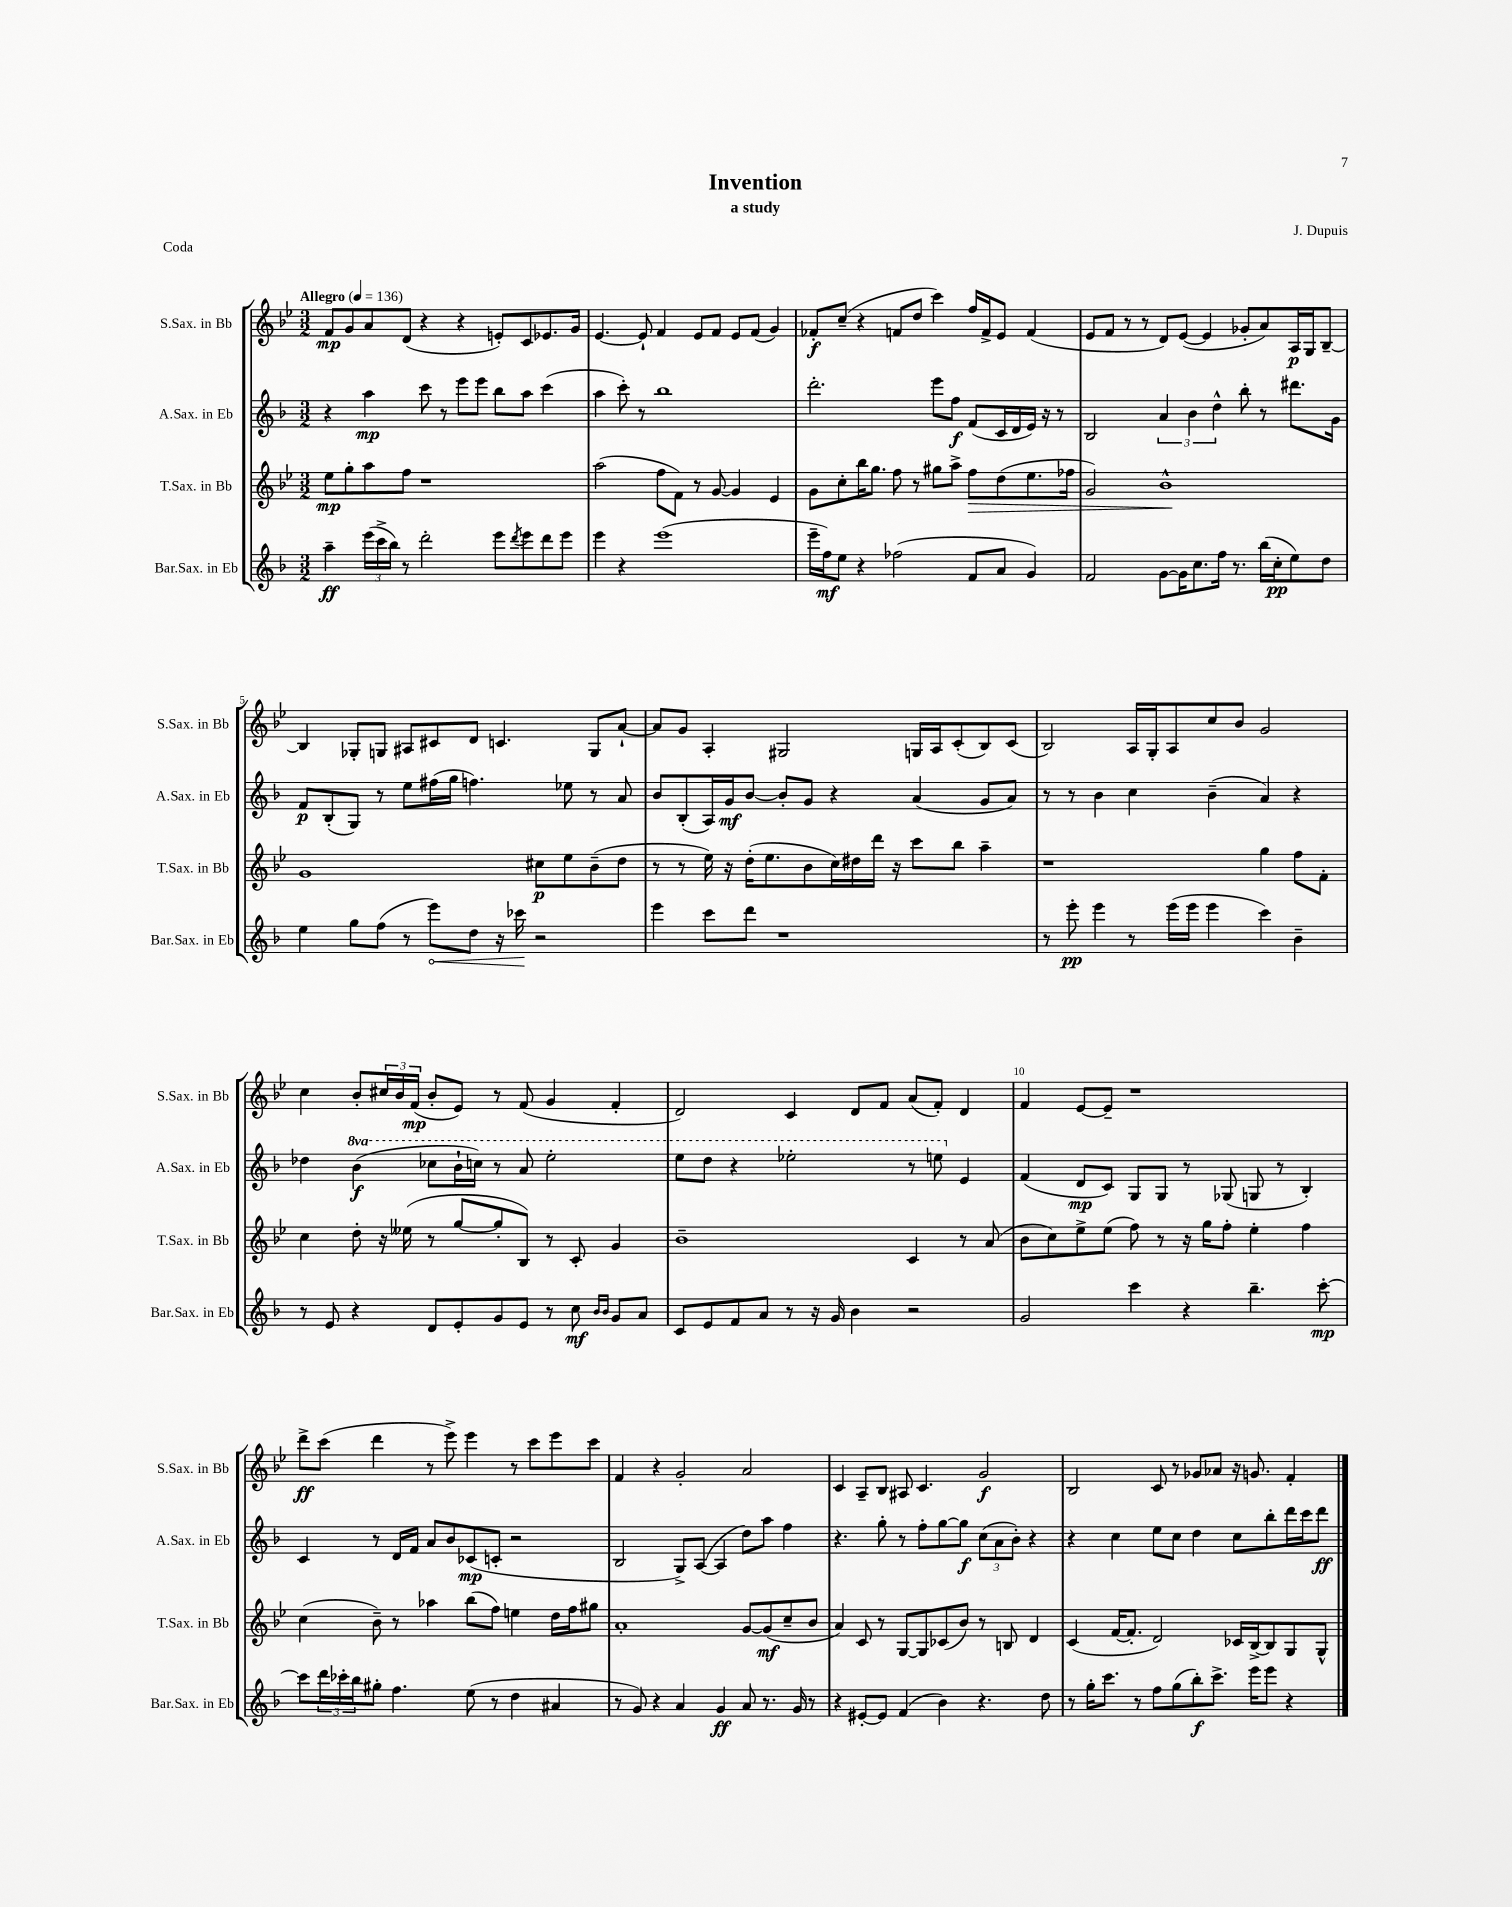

**kern	**dynam	**kern	**dynam	**kern	**dynam	**kern	**dynam
*part4	*part4	*part3	*part3	*part2	*part2	*part1	*part1
*staff4	*staff4	*staff3	*staff3	*staff2	*staff2	*staff1	*staff1
*I"Bar.Sax. in Eb	*	*I"T.Sax. in Bb	*	*I"A.Sax. in Eb	*	*I"S.Sax. in Bb	*
*I'Bar.Sax. in Eb	*	*I'T.Sax. in Bb	*	*I'A.Sax. in Eb	*	*I'S.Sax. in Bb	*
*clefG2	*	*clefG2	*	*clefG2	*	*clefG2	*
*k[b-]	*	*k[b-e-]	*	*k[b-]	*	*k[b-e-]	*
*M3/2	*	*M3/2	*	*M3/2	*	*M3/2	*
*MM136	*	*MM136	*	*MM136	*	*MM136	*
=1	=1	=1	=1	=1	=1	=1	=1
!	!	!	!	!	!	!LO:TX:a:B:t=Allegro	!
4aa~\	ff	8ee-\L	mp	4r	.	8f/L	mp
.	.	8gg'\	.	.	.	8g/	.
(24eee\LL	.	8aa\	.	4aa\	mp	8a/	.
24ccc^\	.	.	.	.	.	.	.
24bb-\JJ)	.	.	.	.	.	.	.
8r	.	8ff\J	.	.	.	(8d/J	.
2ddd'\	.	1r	.	8ccc\	.	4r	.
.	.	.	.	8r	.	.	.
.	.	.	.	8eee\L	.	4r	.
.	.	.	.	8eee\J	.	.	.
8eee\L	.	.	.	8bb-\L	.	8en'/L)	.
8qddd/	.	.	.	.	.	.	.
8eee\	.	.	.	8aa\J	.	8c/	.
8ddd\	.	.	.	(4ccc\	.	8.e-X/	.
8eee\J	.	.	.	.	.	.	.
.	.	.	.	.	.	16g/Jk	.
=2	=2	=2	=2	=2	=2	=2	=2
4eee\	.	(2aa\	.	4aa\	.	[4.e-/	.
4r	.	.	.	8ccc'\)	.	.	.
.	.	.	.	8r	.	8e-`/]	.
(1eee	.	8ff\L	.	1bb-	.	4f/	.
.	.	8f\J)	.	.	.	.	.
.	.	8r	.	.	.	8e-/L	.
.	.	[8g/	.	.	.	8f/J	.
.	.	4g/]	.	.	.	8e-/L	.
.	.	.	.	.	.	(8f/J	.
.	.	4e-/	.	.	.	4g/)	.
=3	=3	=3	=3	=3	=3	=3	=3
16eee~\LL	.	8g\L	.	2.ddd'\	.	8f-X'/L	f
16ff\J)	mf	.	.	.	.	.	.
8ee\J	.	8cc'\	.	.	.	(8cc~/J	.
4r	.	16bb-\K	.	.	.	4r	.
.	.	8.gg\J	.	.	.	.	.
(2ff-X\	.	8ff\	.	.	.	8fn/L	.
.	.	8r	.	.	.	8dd/J	.
.	.	8gg#X\L	.	8eee\L	.	4ccc\)	.
.	.	8aa^\J	.	8ff\J	f	.	.
!	!	!	!LO:HP:b	!	!	!	!
8f/L	.	8ff\L	>	(8f/L	.	16ff/LL	.
.	.	.	.	.	.	16f^/J	.
8a/J	.	(8dd\	.	16c/L	.	8e-/J	.
.	.	.	.	16d/	.	.	.
4g/)	.	8.ee-\	.	16e/JJ)	.	(4f/	.
.	.	.	.	16r	.	.	.
.	.	.	.	8r	.	.	.
.	.	16ff-X\Jk	.	.	.	.	.
=4	=4	=4	=4	=4	=4	=4	=4
2f/	.	2g/)	.	2B-/	.	8e-/L	.
.	.	.	.	.	.	8f/J	.
.	.	.	.	.	.	8r	.
.	.	.	.	.	.	8r	.
[8g\L	.	1b-^^	.	6a/	.	8d/L)	.
16g\K]	.	.	.	.	.	([8e-/J	.
.	.	.	.	6b-\	.	.	.
8.cc\	.	.	.	.	.	.	.
.	.	.	.	.	.	4e-/]	.
.	.	.	.	6dd^^\	.	.	.
16ff\Jk	.	.	.	.	.	.	.
8.r	.	.	.	.	.	.	.
.	.	.	.	8bb-'\	.	8g-X'/L	.
(16bb-\LL	.	.	.	8r	.	8a/)	.
16cc'\J	pp	.	.	.	.	.	.
8ee\)	.	.	.	8.ddd#X\L	.	16A/L	p
.	.	.	.	.	.	16G/J	.
8dd\J	.	.	.	.	.	[8B-~/J	.
.	.	.	.	16g\Jk	.	.	.
.	.	.	]	.	.	.	.
!!LO:LB:g=z
=5	=5	=5	=5	=5	=5	=5	=5
4ee\	.	1g	.	8f/L	p	4B-/]	.
.	.	.	.	(8B-'/	.	.	.
8gg\L	.	.	.	8G/J)	.	8G-X'/L	.
(8ff\J	.	.	.	8r	.	8Gn/J	.
8r	.	.	.	8ee\L	.	8A#X/L	.
!	!LO:HP:b	!	!	!	!	!	!
8eee\L)	<	.	.	(16ff#X\L	.	8c#X/	.
.	.	.	.	16gg\JJ	.	.	.
8dd\J	.	.	.	4.ffn\)	.	8d/J	.
16r	.	.	.	.	.	4.cn/	.
16ccc-X\	.	.	.	.	.	.	.
2r	[	8cc#X\L	p	.	.	.	.
.	.	8ee-\	.	8ee-X\	.	.	.
.	.	(8b-~\	.	8r	.	8G/L	.
.	.	8dd\J	.	8a/	.	[8a`/J	.
=6	=6	=6	=6	=6	=6	=6	=6
4eee\	.	8r	.	8b-/L	.	8a/L]	.
.	.	8r	.	(8B-'/	.	8g/J	.
8ccc\L	.	16ee-\)	.	16A/L)	.	4A'/	.
.	.	16r	.	16g/J	mf	.	.
8ddd\J	.	(16dd'\KL	.	[8b-/J	.	.	.
.	.	8.ee-\	.	.	.	.	.
1r	.	.	.	8b-'/L]	.	2G#X/	.
.	.	8b-\	.	8g/J	.	.	.
.	.	16cc\L)	.	4r	.	.	.
.	.	16dd#X\	.	.	.	.	.
.	.	16ddd\JJ	.	.	.	.	.
.	.	16r	.	.	.	.	.
.	.	8ccc\L	.	(4a/	.	16Gn/LL	.
.	.	.	.	.	.	16A/J	.
.	.	8bb-\J	.	.	.	(8c'/	.
.	.	4aa~\	.	8g/L	.	8B-/)	.
.	.	.	.	8a/J)	.	(8c/J	.
=7	=7	=7	=7	=7	=7	=7	=7
8r	.	1r	.	8r	.	2B-/)	.
8eee'\	pp	.	.	8r	.	.	.
4eee\	.	.	.	4b-\	.	.	.
8r	.	.	.	4cc\	.	16A/LL	.
.	.	.	.	.	.	16G'/J	.
(16eee\LL	.	.	.	.	.	8A/	.
16eee\JJ	.	.	.	.	.	.	.
4eee\	.	.	.	(4b-~\	.	8cc/	.
.	.	.	.	.	.	8b-/J	.
4ccc\)	.	4gg\	.	4a/)	.	2g/	.
4b-~\	.	8ff\L	.	4r	.	.	.
.	.	8f'\J	.	.	.	.	.
!!LO:LB:g=z
=8	=8	=8	=8	=8	=8	=8	=8
8r	.	4cc\	.	4dd-X\	.	4cc\	.
8e/	.	.	.	.	.	.	.
*	*	*	*	*8va	*	*	*
4r	.	8dd'\	.	(4bb-\	f	8b-'/L	.
.	.	16r	.	.	.	24cc#X/L	.
.	.	.	.	.	.	24b-/	.
.	.	(16ee--X\	.	.	.	.	.
.	.	.	.	.	.	(24f/JJ	mp
8d/L	.	8r	.	8ccc-X\L	.	8b-'/L	.
8e'/	.	[8gg/L	.	16bb-`\L	.	8e-/J)	.
.	.	.	.	16cccn\JJ)	.	.	.
8g/	.	8gg'/]	.	8r	.	8r	.
8e/J	.	8B-/J)	.	8aa/	.	(8f/	.
8r	.	8r	.	2eee'\	.	4g/	.
8cc\	mf	8c'/	.	.	.	.	.
16qqb-/LL	.	.	.	.	.	.	.
16qqb-/JJ	.	.	.	.	.	.	.
8g/L	.	4g/	.	.	.	4f'/	.
8a/J	.	.	.	.	.	.	.
=9	=9	=9	=9	=9	=9	=9	=9
8c/L	.	1b-~	.	8eee\L	.	2d/)	.
8e/	.	.	.	8ddd\J	.	.	.
8f/	.	.	.	4r	.	.	.
8a/J	.	.	.	.	.	.	.
8r	.	.	.	2eee-X'\	.	4c/	.
16r	.	.	.	.	.	.	.
16g/	.	.	.	.	.	.	.
4b-\	.	.	.	.	.	8d/L	.
.	.	.	.	.	.	8f/J	.
2r	.	4c/	.	8r	.	(8a/L	.
.	.	.	.	8eeen\	.	8f'/J)	.
*	*	*	*	*X8va	*	*	*
.	.	8r	.	4e/	.	4d/	.
.	.	(8a/	.	.	.	.	.
=10	=10	=10	=10	=10	=10	=10	=10
2g/	.	8b-\L	.	(4f/	.	4f/	.
.	.	8cc\)	.	.	.	.	.
.	.	8ee-^\	.	8d/L	mp	[8e-/L	.
.	.	(8ee-\J	.	8c/J)	.	8e-~/J]	.
4ccc\	.	8ff\)	.	8G/L	.	1r	.
.	.	8r	.	8G/J	.	.	.
4r	.	16r	.	8r	.	.	.
.	.	16gg\KL	.	.	.	.	.
.	.	8ff'\J	.	(8G-X/	.	.	.
4.bb-~\	.	4ee-'\	.	8Gn/	.	.	.
.	.	.	.	8r	.	.	.
.	.	4ff\	.	4B-'/)	.	.	.
[8ccc'\	mp	.	.	.	.	.	.
!!LO:LB:g=z
=11	=11	=11	=11	=11	=11	=11	=11
8ccc\L]	.	(4cc\	.	4c/	.	8ddd^\L	ff
24ddd\L	.	.	.	.	.	(8ccc\J	.
24ccc-X'\	.	.	.	.	.	.	.
24bb-\J	.	.	.	.	.	.	.
8gg#X'\J	.	8b-~\)	.	8r	.	4ddd\	.
4.ff\	.	8r	.	16d/LL	.	.	.
.	.	.	.	16f/JJ	.	.	.
.	.	4aa-X\	.	8a/L	.	8r	.
.	.	.	.	8b-/	.	8eee-^\)	.
(8ee\	.	(8bb-\L	.	(8c-X/	mp	4eee-\	.
8r	.	8ff\J)	.	8cn'/J	.	.	.
4dd\	.	4een\	.	2r	.	8r	.
.	.	.	.	.	.	8ccc\L	.
4a#X/	.	16dd\LL	.	.	.	8eee-\	.
.	.	16ff\J	.	.	.	.	.
.	.	8gg#X\J	.	.	.	8ccc\J	.
=12	=12	=12	=12	=12	=12	=12	=12
8r	.	1a'	.	2B-/	.	4f/	.
8g/)	.	.	.	.	.	.	.
4r	.	.	.	.	.	4r	.
4a/	.	.	.	8G^/L)	.	2g'/	.
.	.	.	.	([8A/J	.	.	.
4g/	ff	.	.	4A/]	.	.	.
8a/	.	[8g/L	.	8dd\L)	.	2a/	.
8.r	.	(8g/]	mf	8aa\J	.	.	.
.	.	8cc~/	.	4ff\	.	.	.
16g/	.	.	.	.	.	.	.
8r	.	8b-/J	.	.	.	.	.
=13	=13	=13	=13	=13	=13	=13	=13
4r	.	4a/)	.	4.r	.	4c/	.
[8e#X'/L	.	8c/	.	.	.	8A~/L	.
8e#/J]	.	8r	.	8gg'\	.	8B-/J	.
(4f/	.	[8G/L	.	8r	.	8A#X/	.
.	.	8G/]	.	8ff'\L	.	4.c/	.
4b-\)	.	(8c-X/	.	[8gg\	.	.	.
.	.	8b-/J)	.	8gg\J]	f	.	.
4.r	.	8r	.	(12cc\L	.	2g/	f
.	.	.	.	12a\	.	.	.
.	.	8Bn/	.	.	.	.	.
.	.	.	.	12b-'\J)	.	.	.
.	.	4d/	.	4r	.	.	.
8dd\	.	.	.	.	.	.	.
=14	=14	=14	=14	=14	=14	=14	=14
8r	.	(4c/	.	4r	.	2B-/	.
16gg'\KL	.	.	.	.	.	.	.
8.ccc\J	.	.	.	.	.	.	.
.	.	[16f/KL	.	4cc\	.	.	.
.	.	8.f'/J]	.	.	.	.	.
8r	.	.	.	.	.	.	.
8ff\L	.	2d/)	.	8ee\L	.	8c/	.
(8gg\	.	.	.	8cc\J	.	8r	.
8bb-'\)	f	.	.	4dd\	.	8g-X/L	.
8.ccc^\J	.	.	.	.	.	8a-X/J	.
.	.	16c-X/LL	.	8cc\L	.	16r	.
16eee\KL	.	[16B-^/J	.	.	.	8.gn/	.
8eee\J	.	8B-/]	.	8bb-'\	.	.	.
4r	.	8G/	.	16ddd\L	.	4f'/	.
.	.	.	.	16ccc\J	.	.	.
.	.	8G^^/J	.	8ddd\J	ff	.	.
==	==	==	==	==	==	==	==
*-	*-	*-	*-	*-	*-	*-	*-
